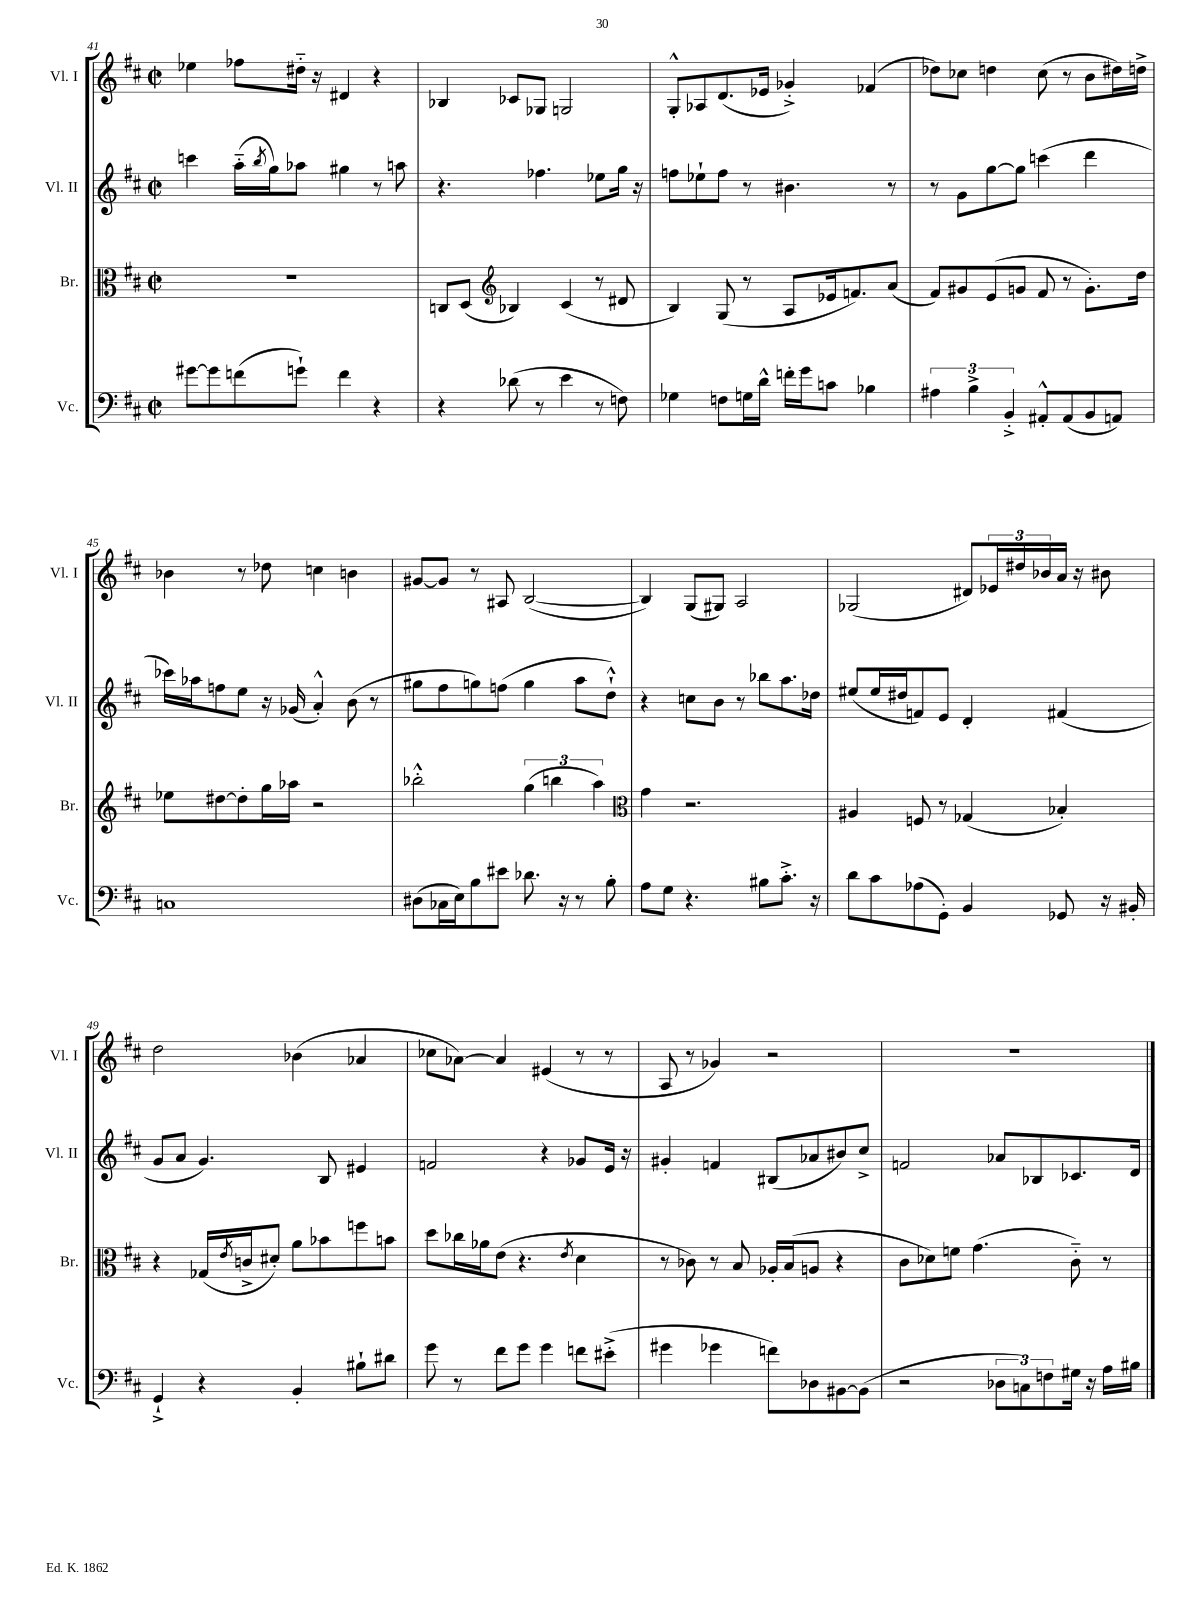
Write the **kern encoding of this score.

**kern	**kern	**kern	**kern
*staff4	*staff3	*staff2	*staff1
*clefF4	*clefC3	*clefG2	*clefG2
*k[f#c#]	*k[f#c#]	*k[f#c#]	*k[f#c#]
*M2/2	*M2/2	*M2/2	*M2/2
*met(c|)	*met(c|)	*met(c|)	*met(c|)
[8g#	1r	4ccc	4ee-
8g#]	.	.	.
(8f	.	(16aa'~	8ff-
.	.	8qbb	.
.	.	16gg)	.
8g`)	.	8aa-	16dd#'~
.	.	.	16r
4f	.	4gg#	4d#
4r	.	8r	4r
.	.	8aa	.
=	=	=	=
4r	8C	4.r	4B-
.	(8D	.	.
*	*clefG2	*	*
(8d-	4B-)	.	8c-
8r	.	4.ff-	8G-
4e	(4c#	.	2G
8r	8r	8ee-	.
8F)	8d#	16gg	.
.	.	16r	.
=	=	=	=
4G-	4B)	8ff	8G'^^
.	.	8ee-`	8A-
8F	(8G	8ff	(8.d
16G	8r	8r	.
16d^^	.	.	16e-
16f'	8A	4.b#	4g-'^)
16g	.	.	.
8c	16e-	.	.
.	8.f)	.	.
4B-	.	.	(4f-
.	(8a	8r	.
=	=	=	=
6A#	8f#)	8r	8dd-)
.	8g#	8g	8cc-
6B^	.	.	.
.	(8e	[8gg	4dd
6BB'^	.	.	.
.	8g	8gg]	.
8AA#'^^	8f#	(4ccc	(8cc-
(8AA#	8r	.	8r
8BB	8.g')	4ddd	8b
8AA)	.	.	16dd#)
.	16dd	.	16dd^
=	=	=	=
1C	8ee-	16ccc-)	4b-
.	.	16aa-	.
.	[8dd#	8ff	.
.	8dd#']	8ee	8r
.	16gg	16r	8dd-
.	16aa-	(16g-	.
.	2r	4a'^^)	4cc
.	.	(8b	4b
.	.	8r	.
=	=	=	=
(8D#	2bb-'^^	8gg#	[8g#
16C-	.	8ff#	8g#]
16E)	.	.	.
8B	.	8gg)	8r
8e#	.	(8ff	8A#
8.d-	(6gg	4gg	([2B
.	6bb	.	.
16r	.	.	.
8r	.	8aa	.
.	6aa)	.	.
8B'	.	8dd`^^)	.
=	=	=	=
*	*clefC3	*	*
8A	4g	4r	4B])
8G	.	.	.
4.r	2.r	8cc	(8G
.	.	8b	8G#)
.	.	8r	2A
8B#	.	8bb-	.
8.c#'^	.	8.aa	.
16r	.	16dd-	.
=	=	=	=
8d	4A#	(8ee#	(2G-
8c#	.	16ee#	.
.	.	16dd#	.
(8A-	8F	8f)	.
8GG')	8r	8e	.
4BB	(4G-	4d'	8d#)
.	.	.	24e-
.	.	.	24dd#
.	.	.	24b-
8GG-	4B-')	(4f#	16a
.	.	.	16r
16r	.	.	8b#
16BB#'	.	.	.
=	=	=	=
4GG`^	4r	8g	2dd
.	.	8a	.
4r	(16G-	4.g)	.
.	8qe	.	.
.	16c^	.	.
.	8d#')	.	.
4BB'	8a	.	(4b-
.	8b-	8B	.
8B#`	8ff	4e#	4a-
8d#	8b	.	.
=	=	=	=
8g	8dd	2f	8cc-
8r	16cc-	.	[8a-)
.	16a-	.	.
8f#	(8e	.	4a-]
8g	4.r	.	.
4g	.	4r	(4e#
.	8qe	.	.
8f	4d	8g-	8r
(8e#'^	.	16e	8r
.	.	16r	.
=	=	=	=
4g#	8r	4g#'	8A
.	8c-)	.	8r
4g-	8r	4f	4g-)
.	8B	.	.
8f)	16A-'	(8B#	2r
.	(16B	.	.
8D-	8A	8a-	.
[8BB#	4r	8b#)	.
(8BB#]	.	8cc#^	.
=	=	=	=
2r	8c#	2f	1r
.	8d-)	.	.
.	8f	.	.
.	(4.g	.	.
12D-	.	8a-	.
12C)	.	.	.
.	.	8B-	.
12F	.	.	.
16G#	8c#'~)	8.c-	.
16r	.	.	.
16A	8r	.	.
16B#	.	16d	.
==	==	==	==
*-	*-	*-	*-
